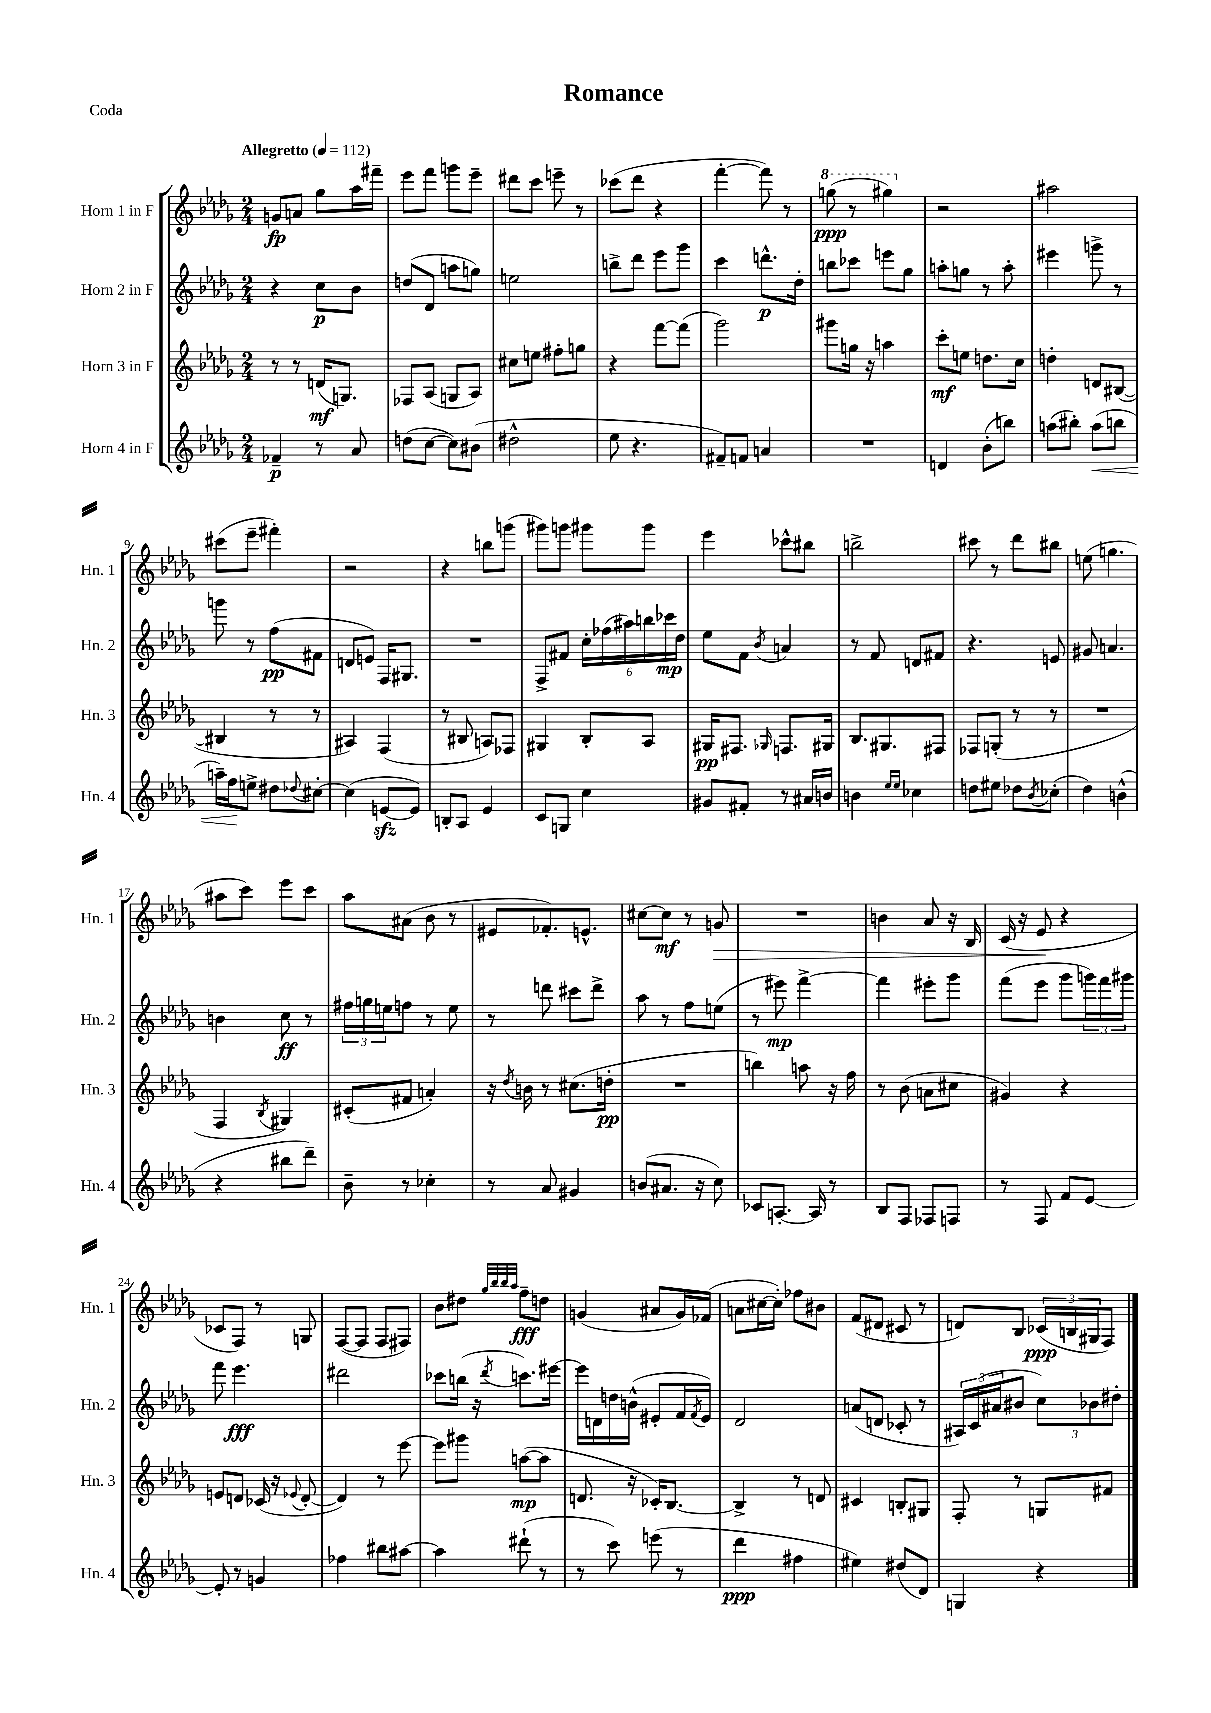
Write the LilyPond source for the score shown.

\header { title = "Romance" piece = "Coda" }
<<
\new StaffGroup <<
\new Staff = "s0" \with { instrumentName = "Horn 1 in F" shortInstrumentName = "Hn. 1" } {
    \clef treble \key des \major \numericTimeSignature \time 2/4 \tempo "Allegretto" 4 = 112
    g'8\fp a'8 ges''8 aes''16 fis'''16-- |
    ees'''8 f'''8 g'''8 ees'''8-- |
    dis'''8 c'''8 e'''8-- r8 |
    ces'''8( des'''8 r4 |
    f'''4~-. f'''8) r8 |
    \ottava #1 g'''8\ppp( r8 gis'''4) \ottava #0 |
    r2 |
    ais''2 |
    cis'''8( ees'''8-- fis'''4-.) |
    r2 |
    r4 b''8 g'''8( |
    gis'''8) g'''8 gis'''8 gis'''8 |
    ees'''4 ces'''8-^ bis''8 |
    b''2-> |
    cis'''8 r8 des'''8 bis''8 |
    e''8( g''4. |
    ais''8 c'''8) ees'''8 c'''8 |
    aes''8 ais'8( bes'8 r8 |
    eis'8 fes'8.-.) e'8.-^ |
    cis''8~ cis''8\mf r8 g'8\> |
    R2 |
    b'4 aes'8 r16 bes16 |
    c'16( r16 ees'8\! r4 |
    ces'8 f8) r8 g8 |
    f8~( f8 f8 fis8) |
    bes'8 dis''8 \grace { ges''32 bes''32 bes''32 aes''32 } f''8--\fff d''8 |
    g'4( ais'8 g'16) fes'16( |
    a'8 cis''16~ cis''16-.) fes''8 bis'8 |
    f'8( dis'8 cis'8 r8 |
    d'8) bes8 \tuplet 3/2 { ces'16\ppp( b16 gis16 } f8) \bar "|." |
}
\new Staff = "s1" \with { instrumentName = "Horn 2 in F" shortInstrumentName = "Hn. 2" } {
    \clef treble \key des \major \numericTimeSignature \time 2/4
    r4 c''8\p bes'8 |
    d''8( des'8 a''8 g''8) |
    e''2 |
    b''8-> des'''8 ees'''8 ges'''8 |
    c'''4 d'''8.-^\p des''16-. |
    b''8 ces'''8 e'''8 ges''8 |
    a''8-. g''8 r8 a''8-. |
    eis'''4 g'''8-> r8 |
    g'''8 r8 f''8\pp( fis'8 |
    d'8 e'8) f16 gis8. |
    R2 |
    f8-> fis'8 \tuplet 6/4 { c''16-. fes''16( ais''16) b''16 ces'''16\mp des''16 } |
    ees''8 f'8 \acciaccatura { bes'8 } a'4 |
    r8 f'8 d'8 fis'8 |
    r4. e'8 |
    gis'8 a'4. |
    b'4 c''8\ff r8 |
    \tuplet 3/2 { fis''16 g''16 e''16 } f''8 r8 e''8 |
    r8 d'''8 cis'''8 d'''8-> |
    aes''8 r8 f''8 e''8( |
    r8 eis'''8\mp) f'''4~-> |
    f'''4 eis'''8-. ges'''8 |
    f'''8( ees'''8 ges'''8 \tuplet 3/2 { g'''16) f'''16 gis'''16 } |
    f'''8 ees'''4.\fff |
    dis'''2 |
    ces'''8 b''16( r16 \acciaccatura { des'''8 } c'''8.) eis'''16~ |
    eis'''16 d'16 d''16 b'16-^( eis'8-. f'16 \acciaccatura { f'8 } eis'16) |
    des'2 |
    a'8( d'8 ces'8-. r8 |
    \tuplet 3/2 { ais16) c'16( ais'16 } bis'8 \tuplet 3/2 { c''8) bes'8 dis''8-. } \bar "|." |
}
\new Staff = "s2" \with { instrumentName = "Horn 3 in F" shortInstrumentName = "Hn. 3" } {
    \clef treble \key des \major \numericTimeSignature \time 2/4
    r8 r8 d'16\mf( g8.) |
    fes8 aes8( g8 aes8) |
    cis''8 e''8 fis''8-. g''8 |
    r4 f'''8~ f'''8( |
    ges'''2) |
    gis'''8 g''16 r16 a''4 |
    c'''8-.\mf e''8 d''8. c''16 |
    d''4-. d'8 bis8~( |
    bis4 r8 r8 |
    ais4) f4( |
    r8 bis8 a8) fes8 |
    gis4 bes8-. aes8 |
    gis16\pp fis8. \grace { ges16 } f8. gis16 |
    bes8. gis8. fis8 |
    fes8 g8-.( r8 r8 |
    R2 |
    f4 \acciaccatura { bes8 } gis4) |
    cis'8-.( fis'8 a'4-.) |
    r16 \acciaccatura { des''8 } b'16 r8 cis''8.( d''16-.\pp |
    R2 |
    b''4) a''8 r16 f''16 |
    r8 bes'8( a'8 cis''8 |
    gis'4) r4 |
    e'8 d'8 ces'16( r16 \appoggiatura { ees'8 } d'8~-. |
    d'4) r8 ees'''8~ |
    ees'''8 gis'''8 a''8~\mp( a''8 |
    d'8. r16 ces'16-.) bes8.~ |
    bes4-> r8 d'8 |
    cis'4 b8-. gis8 |
    f8-. r8 g8 fis'8 \bar "|." |
}
\new Staff = "s3" \with { instrumentName = "Horn 4 in F" shortInstrumentName = "Hn. 4" } {
    \clef treble \key des \major \numericTimeSignature \time 2/4
    fes'4--\p r8 aes'8 |
    d''8( c''8~ c''8) bis'8( |
    dis''2-^ |
    ees''8 r4. |
    fis'8--) f'8 a'4 |
    R2 |
    d'4 bes'8-.( b''8) |
    a''8( bis''8-.) a''8\<( b''8 |
    a''16--) f''16\! e''8-> dis''8 \appoggiatura { des''8 } cis''8~-. |
    cis''4( e'8~\sfz e'8) |
    b8-. aes8 ees'4 |
    c'8 g8 c''4 |
    gis'8 fis'8-. r8 ais'16 b'16 |
    b'4 \grace { ees''16 ees''16 } ces''4 |
    d''8 eis''8 des''8 \acciaccatura { bes'8 } ces''8-.( |
    des''4) b'4-^( |
    r4 bis''8 des'''8--) |
    bes'8-- r8 ces''4-. |
    r8 aes'8 gis'4 |
    b'8( ais'8. r16 c''8) |
    ces'8 a8.~-. a16 r8 |
    bes8 f8 fes8 f8 |
    r8 f8 f'8 ees'8~ |
    ees'8-. r8 g'4 |
    fes''4 bis''8 ais''8~ |
    ais''4 dis'''8-!( r8 |
    r8 c'''8) e'''8( r8 |
    des'''4\ppp fis''4 |
    eis''4) dis''8( des'8) |
    g4 r4 \bar "|." |
}
>>
>>
